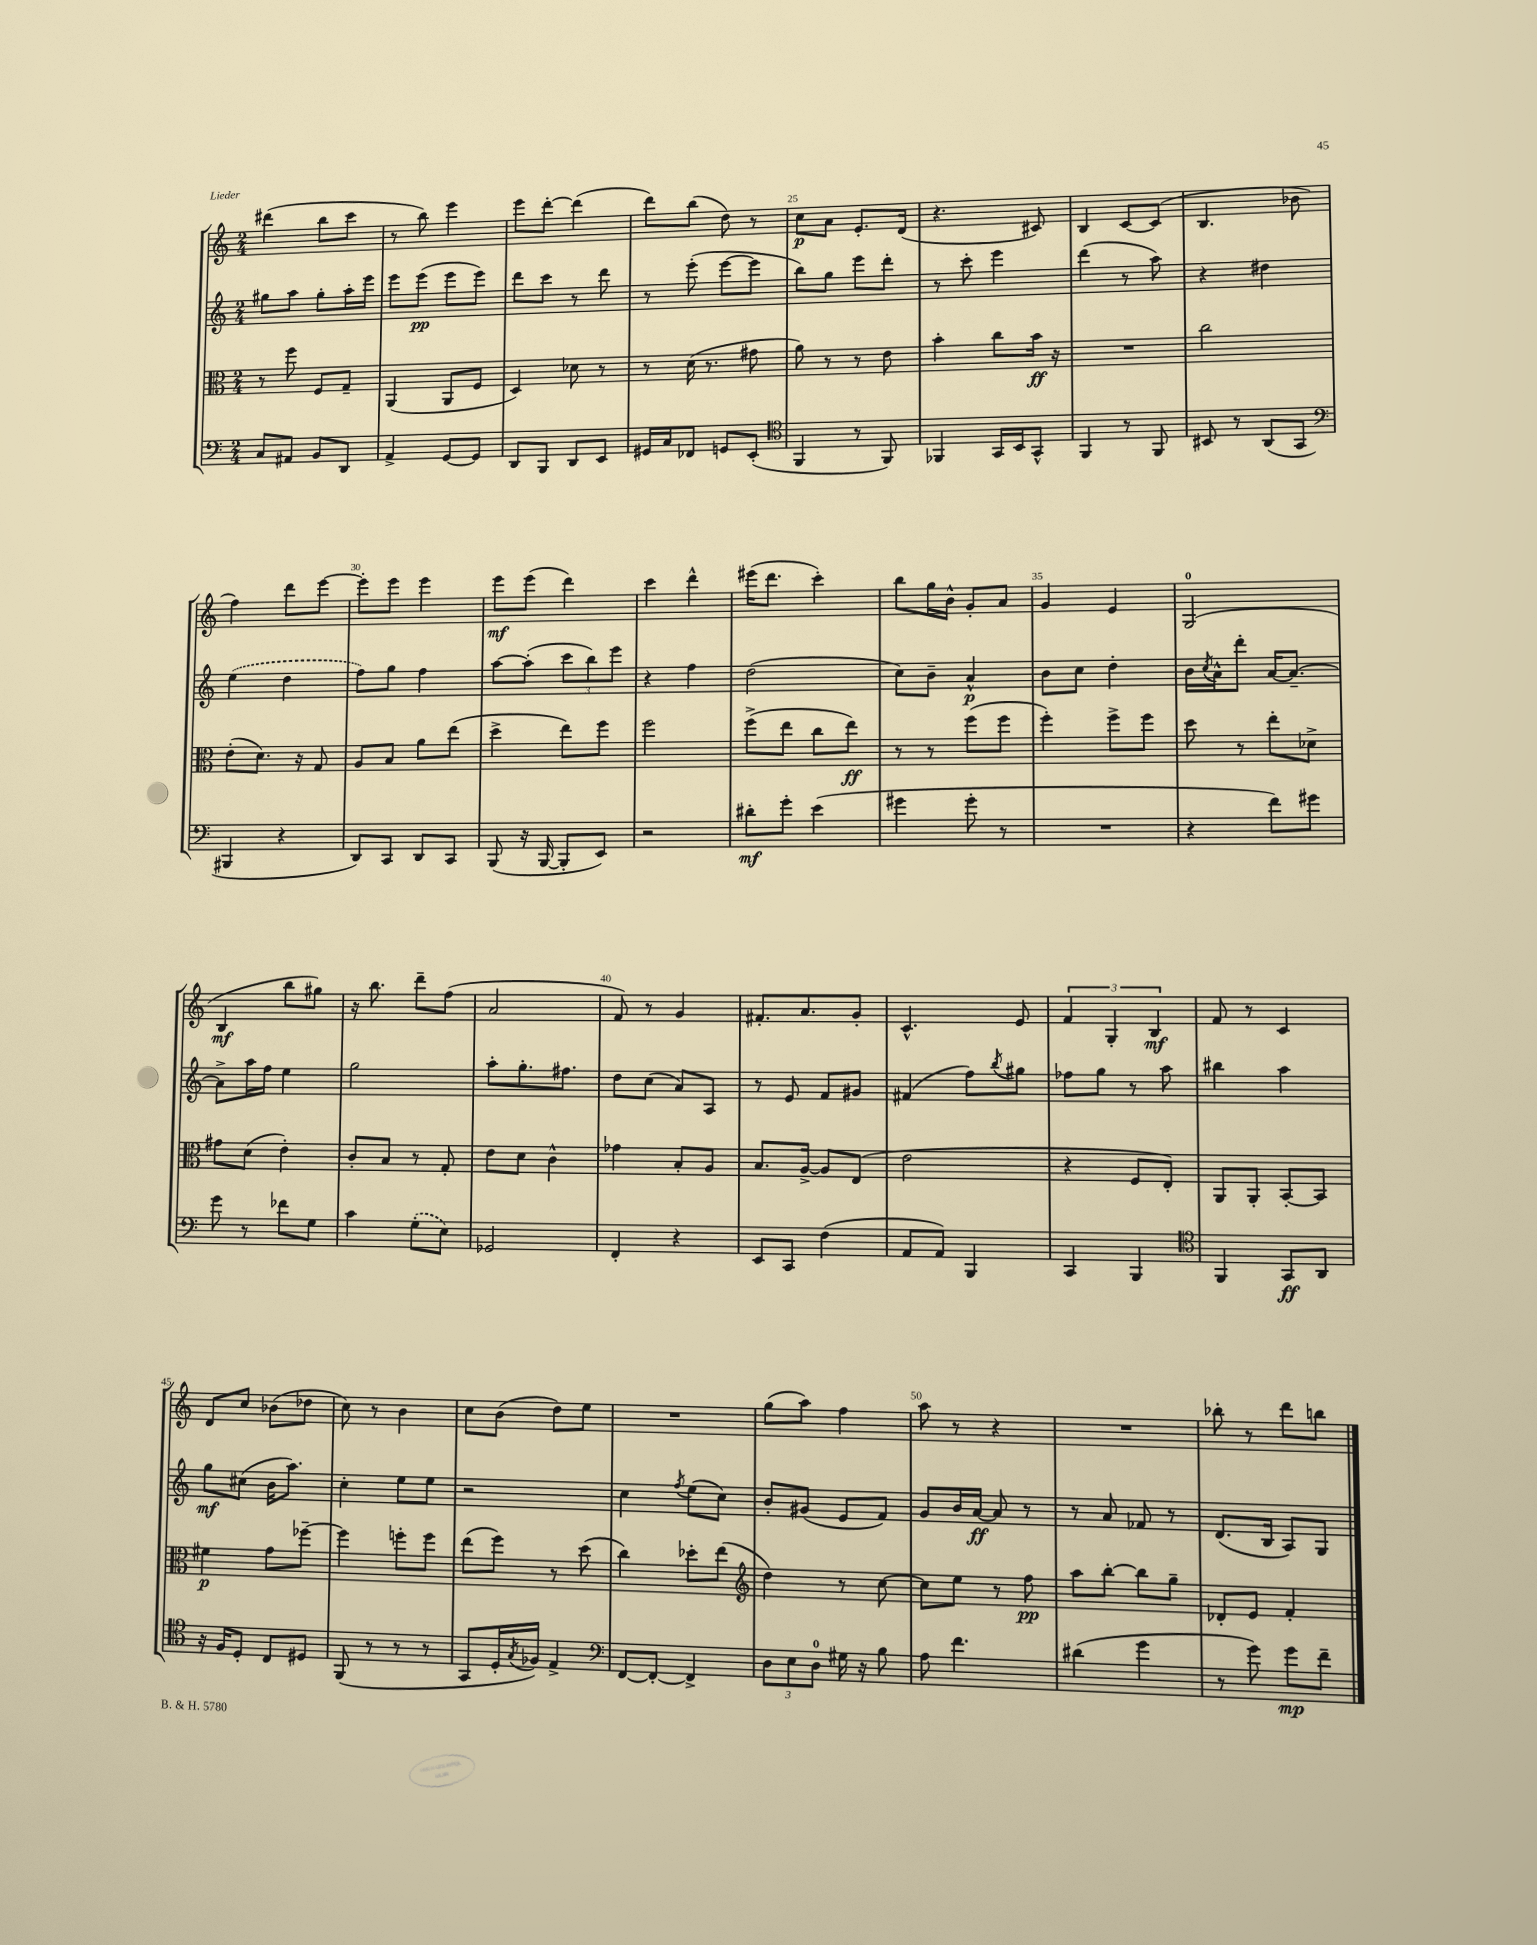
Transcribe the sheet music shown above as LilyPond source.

<<
\new StaffGroup <<
\new Staff = "s0" {
    \clef treble \key c \major \numericTimeSignature \time 2/4
    dis'''4( b''8 c'''8 |
    r8 b''8) e'''4 |
    e'''8 d'''8~-. d'''4( |
    d'''8) b''8( d''8) r8 |
    c''8\p a'8 e'8.-. d'16( |
    r4. cis'8) |
    b4 c'8~ c'8( |
    b4. bes'8 |
    f''4) d'''8 e'''8~ |
    e'''8-. e'''8 e'''4 |
    e'''8\mf e'''8( d'''4) |
    c'''4 d'''4-^ |
    eis'''16( d'''8. c'''4-.) |
    b''8 g''16 b'16-^ g'8-. a'8 |
    g'4 e'4 |
    g2-0( |
    b4\mf b''8 gis''8) |
    r16 b''8. d'''8-- f''8( |
    a'2 |
    f'8) r8 g'4 |
    fis'8.-. a'8. g'8-. |
    c'4.-^ e'8 |
    \tuplet 3/2 { f'4 g4-. b4\mf } |
    f'8 r8 c'4 |
    d'8 c''8 bes'8( des''8 |
    c''8) r8 b'4 |
    c''8 b'8( d''8) e''8 |
    R2 |
    g''8( a''8) f''4 |
    a''8 r8 r4 |
    R2 |
    bes''8-. r8 d'''8 b''8 \bar "|." |
}
\new Staff = "s1" {
    \clef treble \key c \major \numericTimeSignature \time 2/4
    gis''8 a''8 gis''8-. a''16-. e'''16 |
    e'''8 e'''8\pp( e'''8 e'''8) |
    d'''8 c'''8 r8 d'''8 |
    r8 e'''8-.( e'''8~ e'''8 |
    b''8) g''8 e'''8 d'''8-. |
    r8 c'''8-. e'''4 |
    d'''4( r8 a''8) |
    r4 dis''4 |
    \once \slurDashed e''4( d''4 |
    f''8) g''8 f''4 |
    a''8~ a''8-.( \tuplet 3/2 { c'''8 b''8) e'''8 } |
    r4 f''4 |
    d''2( |
    c''8) b'8-- a'4-^\p |
    b'8 c''8 d''4-. |
    b'16 \acciaccatura { c''8 } a'16-^ d'''8-. a'16~ a'8.~-- |
    a'8-> a''16 f''16 e''4 |
    g''2 |
    a''8-. g''8.-. fis''8. |
    d''8 c''8( a'8) a8 |
    r8 e'8 f'8 gis'8 |
    fis'4( f''8) \acciaccatura { b''8 } gis''8 |
    fes''8 g''8 r8 a''8 |
    bis''4 a''4 |
    g''8\mf cis''8( b'16 a''8.) |
    c''4-. e''8 e''8 |
    r2 |
    c''4 \acciaccatura { f''8 } e''8( c''8) |
    b'8-. gis'8( e'8 f'8) |
    g'8 b'16 a'16~\ff a'8 r8 |
    r8 a'8 fes'8 r8 |
    d'8.( b16 a8) g8 \bar "|." |
}
\new Staff = "s2" {
    \clef alto \key c \major \numericTimeSignature \time 2/4
    r8 f''8 f8 g8-- |
    a,4( a,8 f8 |
    d4) des'8 r8 |
    r8 d'16( r8. gis'8 |
    a'8) r8 r8 e'8 |
    b'4-. c''8 b'16\ff r16 |
    R2 |
    c''2 |
    e'8-.( d'8.) r16 g8 |
    a8 b8 a'8 e''8( |
    d''4-> e''8) f''8 |
    f''2 |
    f''8->( e''8 c''8 e''8\ff) |
    r8 r8 f''8( f''8 |
    f''4-.) f''8-> f''8 |
    d''8 r8 e''8-. des'8-> |
    gis'8 d'8( e'4-.) |
    c'8-. b8 r8 g8-. |
    e'8 d'8 c'4-^ |
    ges'4 b8-. a8 |
    b8. a16~-> a8 e8( |
    e'2 |
    r4 f8 e8-.) |
    a,8 a,8-. b,8~-. b,8 |
    fis'4\p g'8 fes''8~-- |
    fes''4 f''8-. f''8 |
    e''8( f''8) r8 d''8( |
    c''4) des''8-. e''8( |
    \clef treble d''4) r8 c''8~ |
    c''8 e''8 r8 f''8\pp |
    a''8 b''8~-. b''8 g''8-- |
    des'8-. e'8 f'4-. \bar "|." |
}
\new Staff = "s3" {
    \clef bass \key c \major \numericTimeSignature \time 2/4
    c8 ais,8 b,8 d,8 |
    a,4-> g,8~ g,8 |
    d,8 b,,8 d,8 e,8 |
    gis,16 c16 fes,8 g,8 e,8-.( |
    \clef tenor f,4 r8 f,8) |
    fes,4 g,16 b,16 g,8-^ |
    f,4 r8 f,8 |
    bis,8 r8 a,8( g,8 |
    \clef bass bis,,4 r4 |
    d,8) c,8 d,8 c,8 |
    b,,8( r16 b,,16~ b,,8-. e,8) |
    r2 |
    dis'8-.\mf g'8-. e'4( |
    gis'4 gis'8-. r8 |
    R2 |
    r4 f'8) gis'8 |
    g'8 r8 fes'8 g8 |
    c'4 \once \slurDashed g8-.( e8) |
    ges,2 |
    f,4-. r4 |
    e,8 c,8 f4( |
    a,8 a,8) b,,4 |
    c,4 b,,4 |
    \clef tenor f,4 g,8\ff a,8 |
    r16 f16 d8-. c8 dis8 |
    f,8( r8 r8 r8 |
    g,8 d16-. \acciaccatura { g8 } fes16) e4-> |
    \clef bass f,8~ f,8~-. f,4-> |
    \tuplet 3/2 { d8 e8 d8-0 } gis16 r16 b8 |
    a8 f'4. |
    dis'4( g'4 |
    r8 g'8) g'8\mp f'8-- \bar "|." |
}
>>
>>
\layout { \context { \Score currentBarNumber = #21 \override BarNumber.break-visibility = ##(#f #t #t) barNumberVisibility = #(every-nth-bar-number-visible 5) } }
